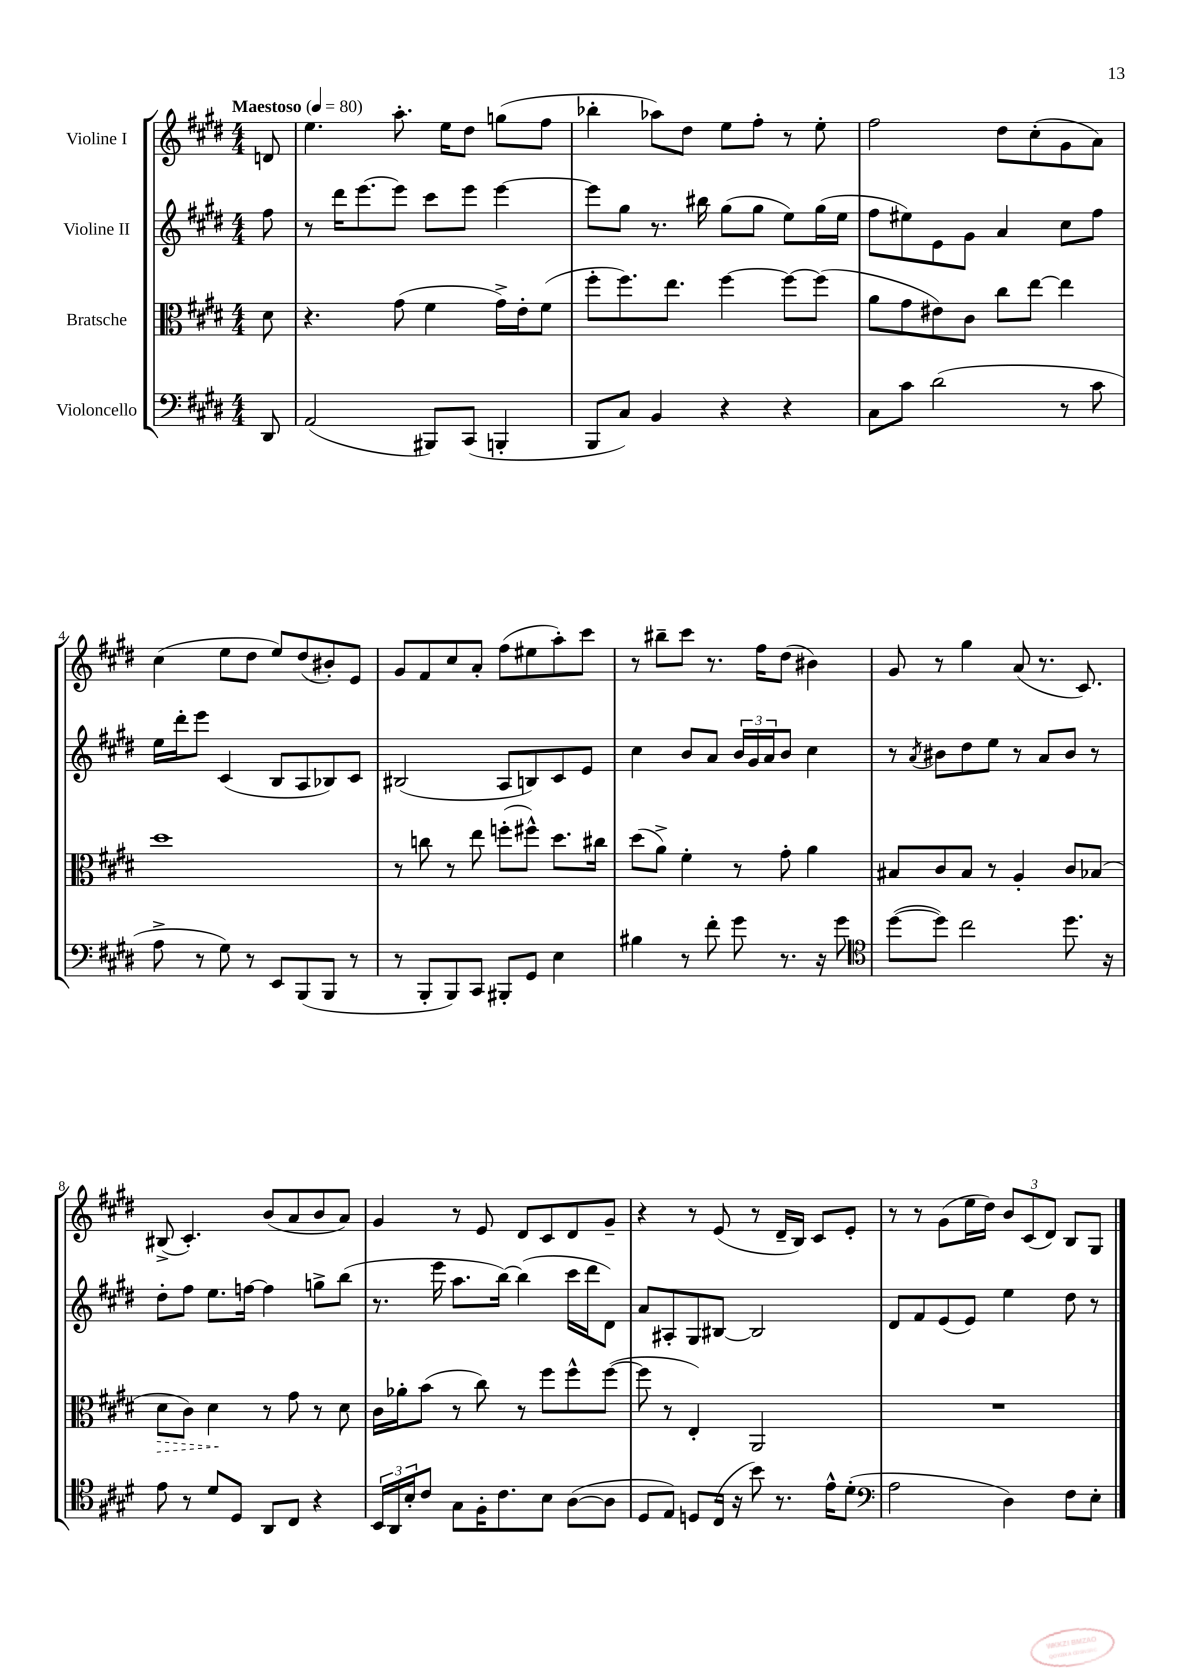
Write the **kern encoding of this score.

**kern	**kern	**dynam	**kern	**kern
*part4	*part3	*part3	*part2	*part1
*staff4	*staff3	*staff3	*staff2	*staff1
*I"Violoncello	*I"Bratsche	*	*I"Violine II	*I"Violine I
*clefF4	*clefC3	*	*clefG2	*clefG2
*k[f#c#g#d#]	*k[f#c#g#d#]	*	*k[f#c#g#d#]	*k[f#c#g#d#]
*M4/4	*M4/4	*	*M4/4	*M4/4
*MM80	*MM80	*	*MM80	*MM80
=	=	=	=	=
!	!	!	!	!LO:TX:a:B:t=Maestoso
8DD#/	8d#\	.	8ff#\	8dn/
=1	=1	=1	=1	=1
(2AA/	4.r	.	8r	4.ee\
.	.	.	16ddd#\KL	.
.	.	.	[8.eee\	.
.	(8g#\	.	8eee\J]	8.aa'\
8BBB#X/L)	4f#\	.	8ccc#\L	.
.	.	.	.	16ee\KL
(8CC#/J	.	.	8eee\J	8dd#\J
4BBBn'/	16g#^\LL)	.	[4eee\	(8ggn\L
.	16e'\J	.	.	.
.	(8f#\J	.	.	8ff#\J
=2	=2	=2	=2	=2
8BBB/L	8ff#'\L	.	8eee\L]	4bb-X'\
8C#/J)	8.ff#\)	.	8gg#\J	.
4BB/	.	.	8.r	8aa-X\L)
.	8.ee\J	.	.	.
.	.	.	.	8dd#\J
.	.	.	16bb#X\	.
4r	[4ff#\	.	(8gg#\L	8ee\L
.	.	.	8gg#\J	8ff#'\J
4r	8ff#\L_	.	8ee\L)	8r
.	(8ff#\J]	.	(16gg#\L	8ee'\
.	.	.	16ee\JJ	.
=3	=3	=3	=3	=3
8C#\L	8a\L	.	8ff#\L	2ff#\
8c#\J	8g#\	.	8ee#X\)	.
(2d#\	8e#X\)	.	8e\	.
.	8c#\J	.	8g#\J	.
.	8cc#\L	.	4a/	8dd#\L
.	[8ee\J	.	.	(8cc#'\
8r	4ee\]	.	8cc#\L	8g#\
8c#\	.	.	8ff#\J	8a\J)
!!LO:LB:g=z
=4	=4	=4	=4	=4
8A^\	1dd#	.	16ee\LL	(4cc#\
.	.	.	16ddd#'\J	.
8r	.	.	8eee\J	.
8G#\)	.	.	(4c#/	8ee\L
8r	.	.	.	8dd#\J
8EE/L	.	.	8B/L	8ee/L)
(8BBB/	.	.	8A/	(8dd#/
8BBB/J	.	.	8B-X/)	8b#X'/)
8r	.	.	8c#/J	8e/J
=5	=5	=5	=5	=5
8r	8r	.	(2B#X/	8g#/L
8BBB'/L	8ccn\	.	.	8f#/
8BBB/)	8r	.	.	8cc#/
8CC#/J	8ee\	.	.	8a'/J
8BBB#X'/L	(8ffn'\L	.	8A/L	(8ff#\L
8GG#/J	8ff#X^^\J)	.	8Bn/)	8ee#X\
4E\	8.dd#\L	.	8c#/	8aa'\)
.	.	.	8e/J	8ccc#\J
.	16cc#X\Jk	.	.	.
=6	=6	=6	=6	=6
4B#X\	(8dd#\L	.	4cc#\	8r
.	8a^\J)	.	.	8bb#X~\L
8r	4f#'\	.	8b/L	8ccc#\J
8f#'\	.	.	8a/J	8.r
8g#\	8r	.	24b/LL	.
.	.	.	24g#/	.
.	.	.	.	16ff#\KL
.	.	.	24a/J	.
8.r	8g#'\	.	8b/J	(8dd#\J
.	4a\	.	4cc#\	4b#X\)
16r	.	.	.	.
8g#\	.	.	.	.
=7	=7	=7	=7	=7
*clefC4	*	*	*	*
([8dd#\L	8B#X/L	.	8r	8g#/
.	.	.	8qa/	.
8dd#\J])	8c#/	.	8b#X\L	8r
2cc#\	8B#/J	.	8dd#\	4gg#\
.	8r	.	8ee\J	.
.	4A'/	.	8r	(8a/
.	.	.	8a/L	8.r
8.dd#\	8c#/L	.	8b#/J	.
.	.	.	.	8.c#/)
.	(8B-X/J	.	8r	.
16r	.	.	.	.
!!LO:LB:g=z
=8	=8	=8	=8	=8
!	!	!LO:HP:b	!	!
8e\	8d#\L	>	8dd#'\L	(8B#X^/
8r	8c#\J)	.	8ff#\J	4.c#'/)
8d#/L	4d#\	.	8.ee\L	.
8D#/J	.	.	.	.
.	.	.	[16ffn\Jk	.
8AA/L	8r	]	4ff\]	(8b/L
8C#/J	8g#\	.	.	8a/
4r	8r	.	8ggn^\L	8b/
.	8d#\	.	(8bb\J	8a/J)
=9	=9	=9	=9	=9
24BB/LL	16c#\LL	.	8.r	4g#/
24AA/	.	.	.	.
.	16a-X'\J	.	.	.
24B'/J	.	.	.	.
8c#/J	(8b\J	.	.	.
.	.	.	16eee\	.
8G#\L	8r	.	8.aa\L	8r
16F#'\K	8cc#\)	.	.	8e/
8.c#\	.	.	[16bb\Jk)	.
.	8r	.	(4bb\]	8d#/L
8B\J	8ff#\L	.	.	8c#/
([8A\L	8ff#^^\	.	16ccc#\LL	8d#/
.	.	.	16ddd#\J	.
8A\J]	([8ff#\J	.	8d#\J)	8g#~/J
=10	=10	=10	=10	=10
8D#/L	8ff#\]	.	8a/L	4r
8E/J)	8r	.	8A#X'/	.
8Dn/L	4E'/)	.	8G#/	8r
(16C#/Jk	.	.	[8B#X/J	(8e/
16r	.	.	.	.
8b\)	2AA/	.	2B#/]	8r
8.r	.	.	.	16d#~/LL
.	.	.	.	16B/JJ)
.	.	.	.	8c#/L
16e^^\KL	.	.	.	.
(8d#'\J	.	.	.	8e'/J
=11	=11	=11	=11	=11
*clefF4	*	*	*	*
2A\	1r	.	8d#/L	8r
.	.	.	8f#/	8r
.	.	.	(8e/	(8g#\L
.	.	.	8e/J)	16ee\L
.	.	.	.	16dd#\JJ)
4D#\)	.	.	4ee\	12b/L
.	.	.	.	(12c#/
.	.	.	.	12d#/J)
8F#\L	.	.	8dd#\	8B/L
8E'\J	.	.	8r	8G#/J
==	==	==	==	==
*-	*-	*-	*-	*-
